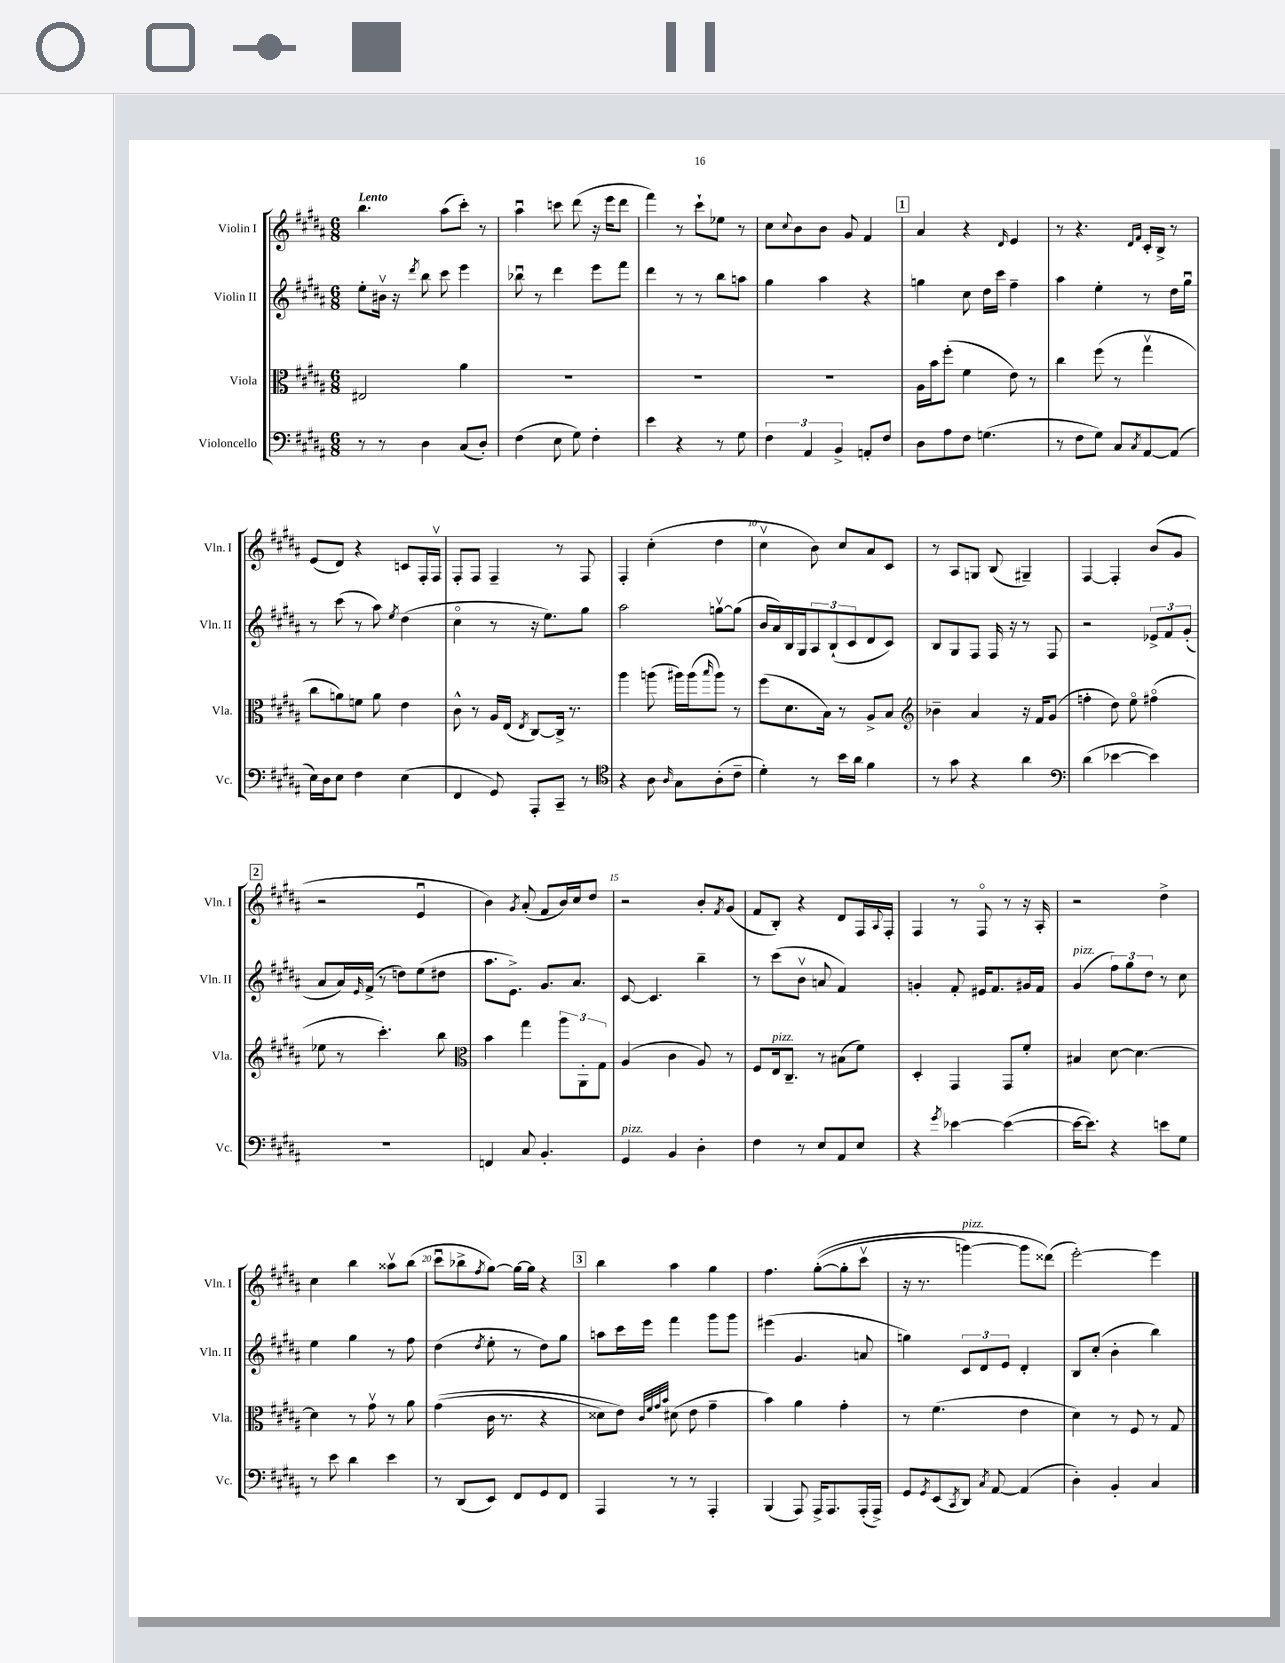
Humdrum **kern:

**kern	**kern	**kern	**kern
*part4	*part3	*part2	*part1
*staff4	*staff3	*staff2	*staff1
*I"Violoncello	*I"Viola	*I"Violin II	*I"Violin I
*I'Vc.	*I'Vla.	*I'Vln. II	*I'Vln. I
*clefF4	*clefC3	*clefG2	*clefG2
*k[f#c#g#d#a#]	*k[f#c#g#d#a#]	*k[f#c#g#d#a#]	*k[f#c#g#d#a#]
*M6/8	*M6/8	*M6/8	*M6/8
=1	=1	=1	=1
!	!	!	!LO:TX:a:B:t=Lento
8r	2E#X/	8ee'\L	4.bb\
8r	.	16b#Xv\Jk	.
.	.	16r	.
.	.	8qddd#/	.
4D#\	.	8bb\	.
.	.	8ccc#\	(8aa#\L
(8C#/L	4a#\	4eee\	8ccc#'\J)
8D#'/J)	.	.	8r
=2	=2	=2	=2
(4F#\	2.r	8bb-Xu\	4aa#u\
.	.	8r	.
8E\	.	4ddd#\	8cccn\
8G#\)	.	.	(8ddd#\
4F#'\	.	8eee\L	16r
.	.	.	16eee\KL
.	.	8fff#\J	8ddd#\J
=3	=3	=3	=3
4e\	2.r	4ddd#\	4fff#\)
4r	.	8r	8r
.	.	8r	8ccc#`\L
8r	.	8bb\L	8ee-X\J
8G#\	.	8aan\J	8r
=4	=4	=4	=4
6F#\	2.r	4gg#\	8cc#\L
.	.	.	8qqcc#/
.	.	.	8b\
6AA#/	.	.	.
.	.	4aa#\	8b\J
6BB^/	.	.	.
.	.	.	8g#/
8AAn'/L	.	4r	4f#/
8F#/J	.	.	.
!!LO:REH:place=s1:t=1
=5	=5	=5	=5
8D#\L	16A#\LL	4ggn\	4a#/
.	16b\J	.	.
8A#\	(8ff#'\J	.	.
8F#\J	4f#\	8cc#\	4r
(4.Gn\	.	16dd#\LL	.
.	.	16ccc#\JJ	.
.	.	.	16qqd#/
.	8e\)	4ff#~\	4e/
.	8r	.	.
=6	=6	=6	=6
8r	4cc#\	4aa#\	8r
8F#\L	.	.	4.r
8G#\J)	(8ff#\	4ee'\	.
8C#/L	8r	.	.
.	.	.	16qqd#/LL
8qC#/	.	.	16qqf#/JJ
[8AA#/	4gg#v\	8r	16c#'/LL
.	.	.	16B^/JJ
(8AA#/J]	.	16dd#\LL	8r
.	.	16gg#u\JJ	.
!!LO:LB:g=z
=7	=7	=7	=7
16E\LL)	8cc#\L	8r	(8e/L
16D#\J	.	.	.
8E\J	8an\)	(8ccc#\	8d#/J)
4F#\	8fn\J	8r	4r
.	8a\	8aa#\)	.
.	.	8qee/	.
(4E\	4e\	(4dd#\	8cn/L
.	.	.	16F#'/L
.	.	.	16F#v/JJ
=8	=8	=8	=8
4FF#/	8c#^^\	4cc#\	8F#'/L
.	8r	.	8F#/J
8GG#/)	16A#/LL	8r	4F#~/
.	(16E/JJ	.	.
.	8qE/	.	.
8AAA#'/L	[8C#/L)	16r	.
.	.	8.ee\L)	.
8CC#~/J	16C#^/Jk]	.	8r
.	8.r	.	.
8r	.	8gg#\J	8F#/
=9	=9	=9	=9
*clefC4	*	*	*
4r	4aa#\	2aa#\	4F#'/
8A#\	(8aan\	.	(4cc#'\
16qqA#/	.	.	.
8G#\L	16aa#X\LL)	.	.
.	(16aa#\J	.	.
.	16qqbb/	.	.
(8A#'\	8aa#\J)	[8ggnv\L	4dd#\
8c#~\J	8r	(8gg\J]	.
=10	=10	=10	=10
4d#'\)	(8ff#\L	16b/LL	4cc#v\
.	.	16a#/)	.
.	8.d#\	16B/	.
.	.	16G#/J	.
8r	.	12A#/	8b\)
.	16B\Jk)	.	.
.	.	(12B`/	.
16b\LL	8r	.	8cc#/L
.	.	12c#/	.
16a#\JJ	.	.	.
4f#\	8A#^/L	8d#/	8a#/
.	8B/J	8c#/J)	8c#/J
=11	=11	=11	=11
*	*clefG2	*	*
8r	4b-X~\	8B/L	8r
8g#\	.	8G#/	8A#/L
4r	4a#/	8F#/J	8Gn/J
.	.	16F#/	(8B/
.	.	16r	.
4a#\	16r	8r	4G#X~/)
.	16f#/KL	.	.
.	(8g#/J	8F#/	.
=12	=12	=12	=12
*clefF4	*	*	*
(4d#\	4ffn'\	2r	[4F#/
[4e-X\	8dd#\)	.	4F#'/]
.	8ee\	.	.
4e-\])	(4ff#X\	12e-X^/L	(8b/L
.	.	12f#/	.
.	.	.	8g#/J
.	.	(12g#'/J	.
!!LO:LB:g=z
!!LO:REH:place=s1:t=2
=13	=13	=13	=13
2.r	8ee-X\	8a#/L	2r
.	8r	16a#/L)	.
.	.	16qqe/	.
.	.	(16f#^/JJ	.
.	4.ccc#'\)	8r	.
.	.	8ddn\L)	.
.	.	(8ee\	4eu/
.	8bb\	8dd#X\J	.
=14	=14	=14	=14
*	*clefC3	*	*
4FFn/	4b\	8.aa#\L	4b\)
.	.	8.e^\J)	.
.	.	.	8qg#/
8C#/	4gg#\	.	(8a#'/
4.BB'/	.	8.g#/L	8f#/L
.	12aa#\L	.	16b/L)
.	.	8.a#/J	16cc#/J
.	12AA#'\	.	.
.	.	.	8dd#/J
.	12G#\J	.	.
=15	=15	=15	=15
!LO:TX:a:i:t=pizz.	!	!	!
4GG#/	(4A#/	[8c#/	2r
.	.	4.c#/]	.
4BB/	4c#\	.	.
4D#'\	8A#/)	4bb~\	8b'/L
.	.	.	8qf#/
.	8r	.	(8g#/J
=16	=16	=16	=16
4F#\	8F#/L	8r	8f#/L
!	!LO:TX:a:i:t=pizz.	!	!
.	16E/k	(8ccc#\L	8B'/J)
.	8.C#~/J	.	.
8r	.	8bv\J	4r
8E/L	8r	8an/	.
8AA#/	(8B#X\L	4f#/)	8d#/L
8E/J	8f#\J)	.	16F#/L
.	.	.	8qqA#/
.	.	.	16F#'/JJ
=17	=17	=17	=17
4r	4D#'/	4gn'/	4F#/
8qg#/	.	.	.
[4e-X\	4GG#/	8f#'/	8r
.	.	16e#X/KL	8F#/
.	.	8.f#/	.
(4e-\_	8GG#/L	.	8r
.	8f#'/J	16g#X/L	16r
.	.	16f#/JJ	16A#'/
=18	=18	=18	=18
!	!	!LO:TX:a:i:t=pizz.	!
16e-\KL_	4B#X/	(4g#/	2r
8.e-\J])	.	.	.
4r	[8d#\	12ff#\L)	.
.	.	12gg#\	.
.	4.d#\_	.	.
.	.	12dd#\J	.
8en\L	.	8r	4dd#^\
8G#\J	.	8cc#\	.
!!LO:LB:g=z
=19	=19	=19	=19
8r	4d#\]	4ee\	4cc#\
8e\	.	.	.
4d#\	8r	4gg#\	4bb\
.	8g#v\	.	.
4e\	8r	8r	8aa##Xv\L
.	8a#\	8ff#\	(8bb\J
=20	=20	=20	=20
8r	((4g#\	(4dd#\	8ccc#u\L
(8DD#/L	.	.	8bb-X^\
.	.	8qdd#/	8qff#/
8EE/J)	16c#\	8ee'\	[8gg#\J)
.	8.r	.	.
8FF#/L	.	8r	16gg#\LL_
.	.	.	16gg#\JJ]
8GG#/	4r	8dd#\L)	4r
8FF#/J	.	8gg#\J	.
!!LO:REH:place=s1:t=3
=21	=21	=21	=21
4AAA#/	8d##X\L)	8aan\L	4bb\
.	8e\J)	16ccc#\L	.
.	.	16eee\JJ	.
.	32qqc#/LLL	.	.
.	32qqf#/	.	.
.	32qqg#/	.	.
.	32qqb/JJJ	.	.
8r	(8d#X\	4fff#\	4aa#\
8r	8e\	.	.
4AAA#'/	4g#~\	8ggg#\L	4gg#\
.	.	8ggg#\J	.
=22	=22	=22	=22
(4BBB/	4b\)	(4eee#X\	4.ff#\
8AAA#/)	4a#\	4.g#/	.
16AAA#^/KL	.	.	(([8gg#'\L
8.AAA#/	.	.	.
.	4g#'\	.	8gg#'\]
(16AAA#'/L	.	8an/	8ccc#v\J
16AAA#^/JJ)	.	.	.
=23	=23	=23	=23
8GG#/L	8r	4ggn\)	16r
.	.	.	8.r
8qGG#/	.	.	.
(8EE/	(4.f#\	.	.
8qCC#/	.	.	.
!	!	!	!LO:TX:a:i:t=pizz.
8DD#/J)	.	12c#/L	[4gggn\)
.	.	12d#/	.
8qC#/	.	.	.
[8AA#/	.	.	.
.	.	12e/J	.
(4AA#/]	4e\	4d#'/	8ggg\L]
.	.	.	(8ddd##X\J)
=24	=24	=24	=24
4D#'\)	4d#\)	8B/L	[2eee'\)
.	.	(8cc#'/J	.
4BB'/	8r	4b'\	.
.	8F#/	.	.
4C#/	8r	4bb\)	4eee\]
.	8G#/	.	.
==	==	==	==
*-	*-	*-	*-
